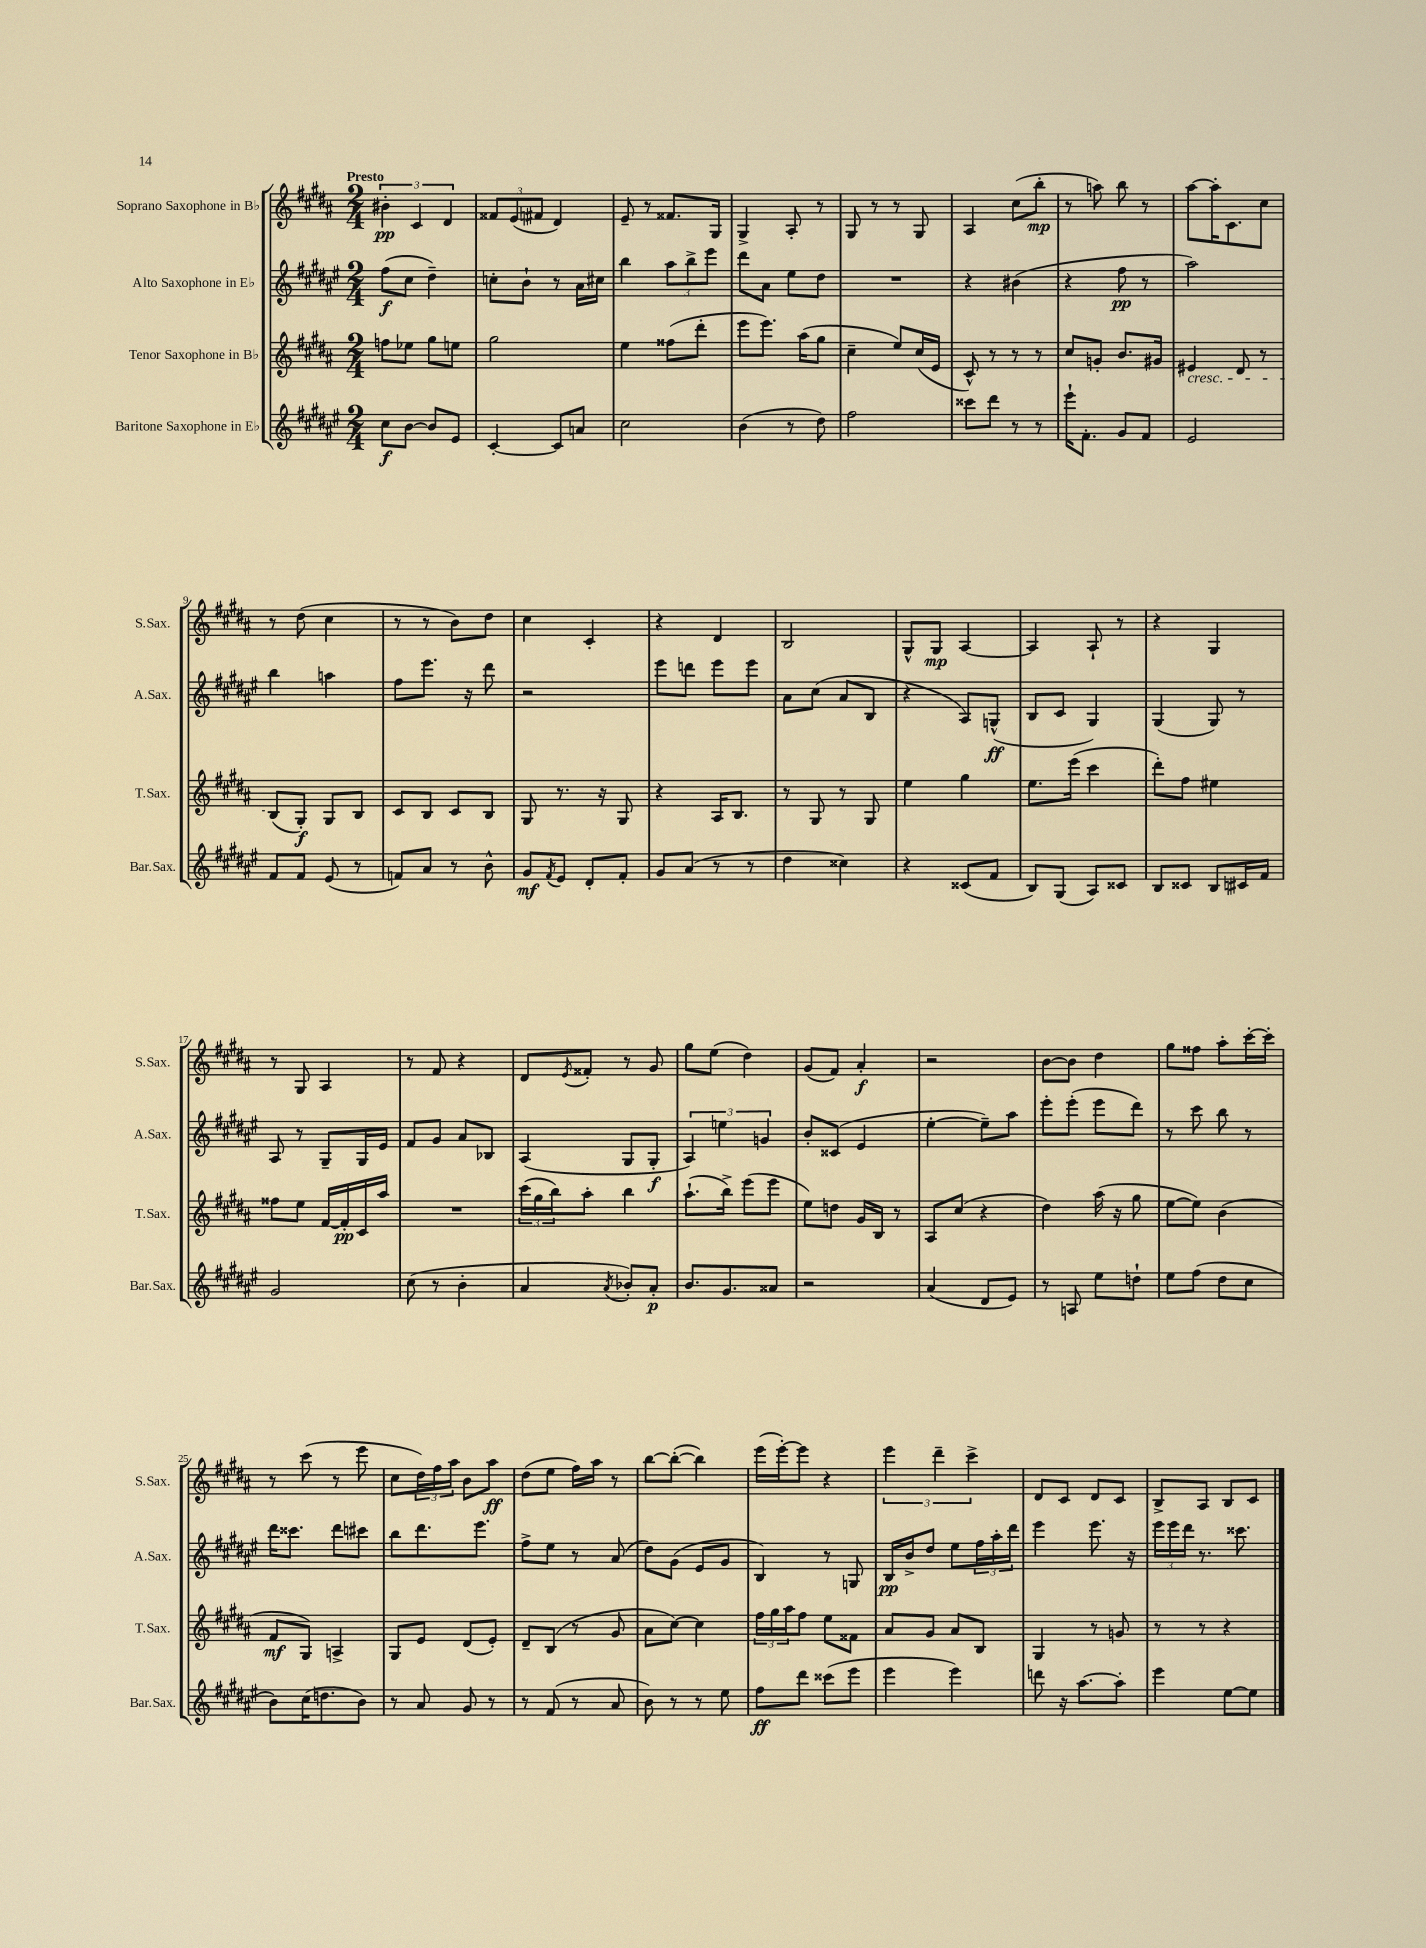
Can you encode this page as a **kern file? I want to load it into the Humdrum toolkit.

**kern	**dynam	**kern	**dynam	**kern	**dynam	**kern	**dynam
*part4	*part4	*part3	*part3	*part2	*part2	*part1	*part1
*staff4	*staff4	*staff3	*staff3	*staff2	*staff2	*staff1	*staff1
*I"Baritone Saxophone in E♭	*	*I"Tenor Saxophone in B♭	*	*I"Alto Saxophone in E♭	*	*I"Soprano Saxophone in B♭	*
*I'Bar.Sax.	*	*I'T.Sax.	*	*I'A.Sax.	*	*I'S.Sax.	*
*clefG2	*	*clefG2	*	*clefG2	*	*clefG2	*
*k[f#c#g#d#a#e#]	*	*k[f#c#g#d#a#]	*	*k[f#c#g#d#a#e#]	*	*k[f#c#g#d#a#]	*
*M2/4	*	*M2/4	*	*M2/4	*	*M2/4	*
=1	=1	=1	=1	=1	=1	=1	=1
!	!	!	!	!	!	!LO:TX:a:B:t=Presto	!
8cc#\L	f	8ffn\L	.	(8ff#\L	f	6b#X'\	pp
[8b\J	.	8ee-X\J	.	8cc#\J	.	.	.
.	.	.	.	.	.	6c#/	.
8b/L]	.	8gg#\L	.	4dd#~\)	.	.	.
.	.	.	.	.	.	6d#/	.
8e#/J	.	8een\J	.	.	.	.	.
=2	=2	=2	=2	=2	=2	=2	=2
[4c#'/	.	2gg#\	.	8ccn'\L	.	12f##X/L	.
.	.	.	.	.	.	(12e/	.
.	.	.	.	8b`\J	.	.	.
.	.	.	.	.	.	12f#X/J	.
8c#/L]	.	.	.	8r	.	4d#/)	.
8an/J	.	.	.	16a#\LL	.	.	.
.	.	.	.	16cc#X\JJ	.	.	.
=3	=3	=3	=3	=3	=3	=3	=3
2cc#\	.	4ee\	.	4bb\	.	8e~/	.
.	.	.	.	.	.	8r	.
.	.	(8ff##X\L	.	12aa#\L	.	8.f##X/L	.
.	.	.	.	12bb^\	.	.	.
.	.	8ddd#'\J	.	.	.	.	.
.	.	.	.	12eee#\J	.	.	.
.	.	.	.	.	.	16G#/Jk	.
=4	=4	=4	=4	=4	=4	=4	=4
(4b\	.	8eee\L	.	8ddd#\L	.	4G#^/	.
.	.	8.eee\J)	.	8a#\J	.	.	.
8r	.	.	.	8ee#\L	.	8A#'/	.
.	.	(16aa#\KL	.	.	.	.	.
8dd#\)	.	8gg#\J	.	8dd#\J	.	8r	.
=5	=5	=5	=5	=5	=5	=5	=5
2ff#\	.	4cc#~\	.	2r	.	8G#/	.
.	.	.	.	.	.	8r	.
.	.	8ee/L)	.	.	.	8r	.
.	.	(16cc#/L	.	.	.	8G#/	.
.	.	16e/JJ	.	.	.	.	.
=6	=6	=6	=6	=6	=6	=6	=6
8ccc##X\L	.	8c#^^/)	.	4r	.	4A#/	.
8ddd#\J	.	8r	.	.	.	.	.
8r	.	8r	.	(4b#X\	.	(8cc#\L	.
8r	.	8r	.	.	.	8bb'\J	mp
=7	=7	=7	=7	=7	=7	=7	=7
16eee#`\KL	.	8cc#/L	.	4r	.	8r	.
8.f#'\J	.	.	.	.	.	.	.
.	.	8gn'/J	.	.	.	8aan\)	.
8g#/L	.	8.b/L	.	8ff#\	pp	8bb\	.
8f#/J	.	.	.	8r	.	8r	.
.	.	16g#X/Jk	.	.	.	.	.
=8	=8	=8	=8	=8	=8	=8	=8
!	!	!LO:TX:b:i:t=cresc.	!	!	!	!	!
2e#/	.	4e#X/	.	2aa#\)	.	[8aa#\L	.
.	.	.	.	.	.	16aa#'\K]	.
.	.	.	.	.	.	8.c#\	.
.	.	8d#/	.	.	.	.	.
.	.	8r	.	.	.	8cc#\J	.
!!LO:LB:g=z
=9	=9	=9	=9	=9	=9	=9	=9
8f#/L	.	(8B/L	.	4bb\	.	8r	.
8f#/J	.	8G#'/J)	f	.	.	(8dd#\	.
(8e#/	.	8G#/L	.	4aan\	.	4cc#\	.
8r	.	8B/J	.	.	.	.	.
=10	=10	=10	=10	=10	=10	=10	=10
8fn/L)	.	8c#/L	.	8ff#\L	.	8r	.
8a#/J	.	8B/J	.	8.eee#\J	.	8r	.
8r	.	8c#/L	.	.	.	8b\L)	.
.	.	.	.	16r	.	.	.
8b^^\	.	8B/J	.	8ddd#\	.	8dd#\J	.
=11	=11	=11	=11	=11	=11	=11	=11
8g#/L	mf	8G#/	.	2r	.	4cc#\	.
8qf#/	.	.	.	.	.	.	.
8e#/J	.	8.r	.	.	.	.	.
8d#'/L	.	.	.	.	.	4c#'/	.
.	.	16r	.	.	.	.	.
8f#'/J	.	8G#/	.	.	.	.	.
=12	=12	=12	=12	=12	=12	=12	=12
8g#/L	.	4r	.	8eee#\L	.	4r	.
(8a#/J	.	.	.	8dddn\J	.	.	.
8r	.	16A#/KL	.	8eee#\L	.	4d#/	.
.	.	8.B/J	.	.	.	.	.
8r	.	.	.	8eee#\J	.	.	.
=13	=13	=13	=13	=13	=13	=13	=13
4dd#\	.	8r	.	8a#\L	.	2B/	.
.	.	8G#/	.	(8cc#\J	.	.	.
4cc##X\)	.	8r	.	8a#/L	.	.	.
.	.	8G#/	.	8B/J	.	.	.
=14	=14	=14	=14	=14	=14	=14	=14
4r	.	4ee\	.	4r	.	8G#^^/L	.
.	.	.	.	.	.	8G#/J	mp
(8c##X/L	.	4gg#\	.	8A#/L)	.	[4A#/	.
8f#/J	.	.	.	(8Gn^^/J	ff	.	.
=15	=15	=15	=15	=15	=15	=15	=15
8B/L)	.	8.ee\L	.	8B/L	.	4A#/]	.
(8G#/J	.	.	.	8c#/J	.	.	.
.	.	(16eee\Jk	.	.	.	.	.
8A#/L)	.	4ccc#\	.	4G#/)	.	8A#`/	.
8c##X/J	.	.	.	.	.	8r	.
=16	=16	=16	=16	=16	=16	=16	=16
8B/L	.	8ddd#'\L)	.	(4G#/	.	4r	.
8c##X/J	.	8ff#\J	.	.	.	.	.
8B/L	.	4ee#X\	.	8G#/)	.	4G#/	.
16c#X/L	.	.	.	8r	.	.	.
16f#/JJ	.	.	.	.	.	.	.
!!LO:LB:g=z
=17	=17	=17	=17	=17	=17	=17	=17
2g#/	.	8ff##X\L	.	8A#/	.	8r	.
.	.	8ee\J	.	8r	.	8G#/	.
.	.	[16f#/LL	.	8G#~/L	.	4A#/	.
.	.	16f#'/]	pp	.	.	.	.
.	.	16c#/	.	16G#/L	.	.	.
.	.	16aa#/JJ	.	16e#/JJ	.	.	.
=18	=18	=18	=18	=18	=18	=18	=18
(8cc#\	.	2r	.	8f#/L	.	8r	.
8r	.	.	.	8g#/J	.	8f#/	.
4b'\	.	.	.	8a#/L	.	4r	.
.	.	.	.	8B-X/J	.	.	.
=19	=19	=19	=19	=19	=19	=19	=19
4a#/	.	(24ccc#\LL	.	(4A#/	.	8d#/L	.
.	.	24gg#\	.	.	.	.	.
.	.	24bb\J)	.	.	.	.	.
.	.	.	.	.	.	8qe/	.
.	.	8aa#'\J	.	.	.	8f##X'/J	.
8qa#/	.	.	.	.	.	.	.
8b-X'/L)	.	4bb\	.	8G#/L	.	8r	.
8a#'/J	p	.	.	8G#'/J	f	8g#/	.
=20	=20	=20	=20	=20	=20	=20	=20
8.b/L	.	(8.aa#`\L	.	6A#/)	.	8gg#\L	.
.	.	.	.	.	.	(8ee\J	.
.	.	.	.	6een\	.	.	.
8.g#/	.	16bb^\Jk)	.	.	.	.	.
.	.	(8eee\L	.	.	.	4dd#\)	.
.	.	.	.	6gn/	.	.	.
8a##X/J	.	8eee\J	.	.	.	.	.
=21	=21	=21	=21	=21	=21	=21	=21
2r	.	8ee\L)	.	8b'/L	.	(8g#/L	.
.	.	8ddn\J	.	(8c##X/J	.	8f#/J)	.
.	.	16g#/LL	.	4e#/	.	4a#'/	f
.	.	16B/JJ	.	.	.	.	.
.	.	8r	.	.	.	.	.
=22	=22	=22	=22	=22	=22	=22	=22
(4a#/	.	8A#/L	.	[4ee#'\	.	2r	.
.	.	(8cc#/J	.	.	.	.	.
8d#/L	.	4r	.	8ee#~\L])	.	.	.
8e#/J)	.	.	.	8aa#\J	.	.	.
=23	=23	=23	=23	=23	=23	=23	=23
8r	.	4dd#\)	.	8eee#'\L	.	[8b\L	.
8An/	.	.	.	(8eee#'\J	.	8b\J]	.
8ee#\L	.	(16aa#\	.	8eee#\L	.	4dd#\	.
.	.	16r	.	.	.	.	.
8ddn`\J	.	8gg#\	.	8ddd#\J)	.	.	.
=24	=24	=24	=24	=24	=24	=24	=24
8ee#\L	.	[8ee\L	.	8r	.	8gg#\L	.
(8ff#\J	.	8ee\J])	.	8ccc#\	.	8ff##X\J	.
8dd#\L	.	(4b\	.	8bb\	.	8aa#'\L	.
8cc#\J	.	.	.	8r	.	[16ccc#'\L	.
.	.	.	.	.	.	16ccc#'\JJ]	.
!!LO:LB:g=z
=25	=25	=25	=25	=25	=25	=25	=25
8b\L)	.	8f#/L	mf	16ddd#\KL	.	8r	.
.	.	.	.	8.ccc##X\J	.	.	.
(16cc#\K	.	8G#/J)	.	.	.	(8ccc#\	.
8.ddn\	.	.	.	.	.	.	.
.	.	4An^/	.	8ddd#\L	.	8r	.
8b\J)	.	.	.	8ccc#X\J	.	8eee\	.
=26	=26	=26	=26	=26	=26	=26	=26
8r	.	8G#/L	.	8bb\L	.	8cc#\L	.
8a#/	.	8e/J	.	8.ddd#\	.	24dd#\L)	.
.	.	.	.	.	.	24ff#\	.
.	.	.	.	.	.	24aa#\JJ	.
8g#/	.	(8d#/L	.	.	.	8b\L	.
.	.	.	.	8.eee#\J	.	.	.
8r	.	8e'/J)	.	.	.	8aa#\J	ff
=27	=27	=27	=27	=27	=27	=27	=27
8r	.	8d#~/L	.	8ff#^\L	.	(8dd#\L	.
(8f#/	.	(8B/J	.	8ee#\J	.	8ee\J	.
8r	.	8r	.	8r	.	16ff#\LL)	.
.	.	.	.	.	.	16aa#\JJ	.
8a#/	.	8g#/	.	(8a#/	.	8r	.
=28	=28	=28	=28	=28	=28	=28	=28
8b\)	.	8a#\L	.	8dd#\L)	.	[8bb\L	.
8r	.	[8cc#\J)	.	(8g#\J	.	(8bb'\J_	.
8r	.	4cc#\]	.	8e#/L	.	4bb\])	.
8ee#\	.	.	.	8g#/J	.	.	.
=29	=29	=29	=29	=29	=29	=29	=29
8ff#\L	ff	24ff#\LL	.	4B/)	.	(16eee\LL	.
.	.	24gg#\	.	.	.	.	.
.	.	.	.	.	.	[16eee'\J)	.
.	.	24aa#\J	.	.	.	.	.
8ddd#\J	.	8ff#\J	.	.	.	8eee\J]	.
(8ccc##X\L	.	8ee\L	.	8r	.	4r	.
8eee#\J	.	8f##X\J	.	8Gn/	.	.	.
=30	=30	=30	=30	=30	=30	=30	=30
4eee#\	.	8a#/L	.	16B/LL	pp	6eee\	.
.	.	.	.	16b^/J	.	.	.
.	.	8g#/J	.	8dd#/J	.	.	.
.	.	.	.	.	.	6ddd#~\	.
4eee#\)	.	8a#/L	.	8ee#\L	.	.	.
.	.	.	.	.	.	6ccc#^\	.
.	.	8B/J	.	24ff#\L	.	.	.
.	.	.	.	24aa#'\	.	.	.
.	.	.	.	24ddd#\JJ	.	.	.
=31	=31	=31	=31	=31	=31	=31	=31
8dddn\	.	4G#/	.	4eee#\	.	8d#/L	.
16r	.	.	.	.	.	8c#/J	.
[8.aa#\L	.	.	.	.	.	.	.
.	.	8r	.	8.eee#\	.	8d#/L	.
8aa#'\J]	.	8gn/	.	.	.	8c#/J	.
.	.	.	.	16r	.	.	.
=32	=32	=32	=32	=32	=32	=32	=32
4eee#\	.	8r	.	24eee#\LL	.	8B^/L	.
.	.	.	.	24eee#\	.	.	.
.	.	.	.	24ddd#\JJ	.	.	.
.	.	8r	.	8.r	.	8A#/J	.
[8ee#\L	.	4r	.	.	.	8B/L	.
.	.	.	.	8.ccc##X\	.	.	.
8ee#\J]	.	.	.	.	.	8c#/J	.
==	==	==	==	==	==	==	==
*-	*-	*-	*-	*-	*-	*-	*-
